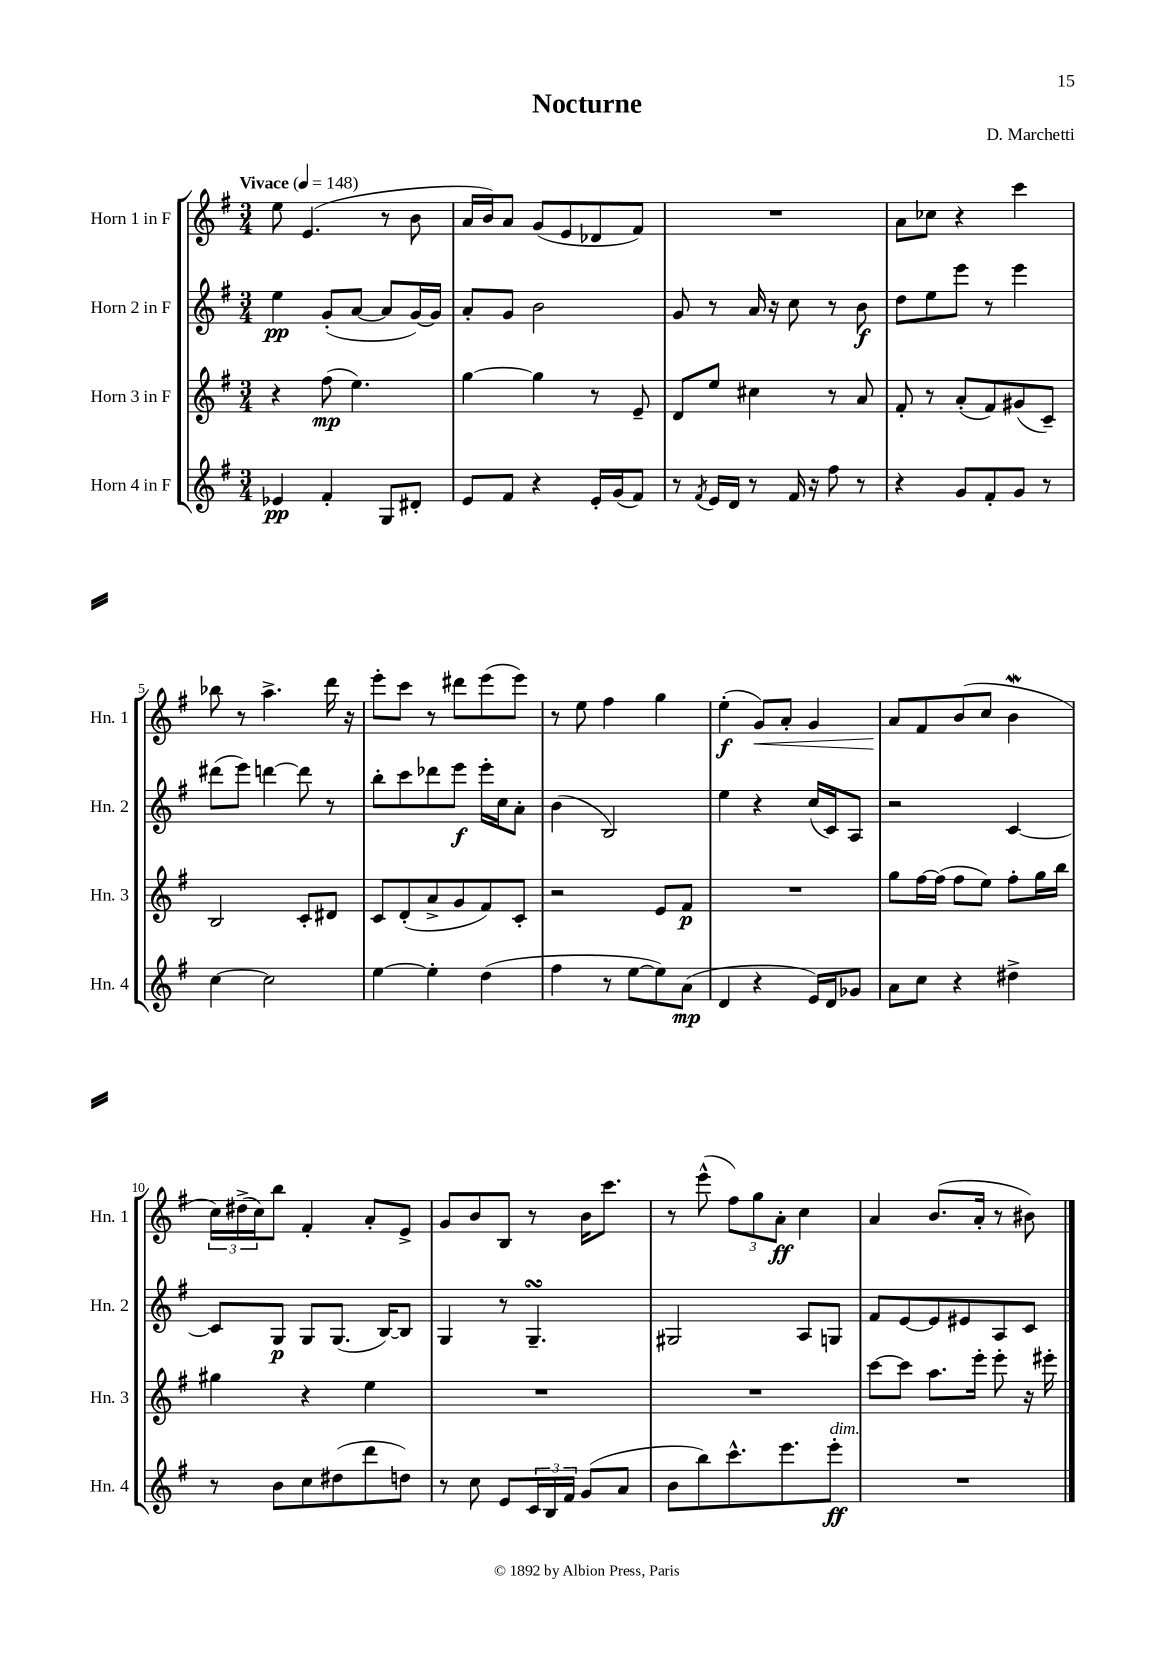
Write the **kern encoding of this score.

**kern	**kern	**kern	**kern
*staff4	*staff3	*staff2	*staff1
*clefG2	*clefG2	*clefG2	*clefG2
*k[f#]	*k[f#]	*k[f#]	*k[f#]
*M3/4	*M3/4	*M3/4	*M3/4
*MM148	*MM148	*MM148	*MM148
4e-	4r	4ee	8ee
.	.	.	(4.e
4f#'	(8ff#	(8g'	.
.	4.ee)	[8a	.
8G	.	8a]	8r
8d#'	.	[16g)	8b
.	.	16g]	.
=	=	=	=
8e	[4gg	8a'	16a
.	.	.	16b)
8f#	.	8g	8a
4r	4gg]	2b	(8g
.	.	.	8e
16e'	8r	.	8d-
(16g	.	.	.
8f#)	8e~	.	8f#)
=	=	=	=
8r	8d	8g	2.r
8qf#	.	.	.
16e	8ee	8r	.
16d	.	.	.
8r	4cc#	16a	.
.	.	16r	.
16f#	.	8cc	.
16r	.	.	.
8ff#	8r	8r	.
8r	8a	8b	.
=	=	=	=
4r	8f#'	8dd	8a
.	8r	8ee	8cc-
8g	(8a'	8eee	4r
8f#'	8f#)	8r	.
8g	(8g#	4eee	4ccc
8r	8c~)	.	.
=	=	=	=
[4cc	2B	(8ddd#	8bb-
.	.	8eee)	8r
2cc]	.	[4ddd	4.aa^
.	8c'	8ddd]	.
.	8d#	8r	16ddd
.	.	.	16r
=	=	=	=
[4ee	8c	8bb'	8eee'
.	(8d'	8ccc	8ccc
4ee']	8a^	8ddd-	8r
.	8g	8eee	8ddd#
(4dd	8f#)	16eee'	(8eee
.	.	16cc	.
.	8c'	8a'	8eee)
=	=	=	=
4ff#	2r	(4b	8r
.	.	.	8ee
8r	.	2B)	4ff#
[8ee	.	.	.
8ee])	8e	.	4gg
(8a	8f#	.	.
=	=	=	=
4d	2.r	4ee	(4ee'
4r	.	4r	8g)
.	.	.	8a'
16e)	.	(16cc	4g
16d	.	16c)	.
8g-	.	8A	.
=	=	=	=
8a	8gg	2r	8a
8cc	[16ff#	.	8f#
.	(16ff#]	.	.
4r	8ff#	.	(8b
.	8ee)	.	8cc
4dd#^	8ff#'	[4c	4b
.	16gg	.	.
.	16bb	.	.
=	=	=	=
8r	4gg#	8c]	24cc)
.	.	.	(24dd#^
.	.	.	24cc)
8b	.	8G	8bb
8cc	4r	8G	4f#'
(8dd#	.	(8.G	.
8ddd	4ee	.	8a'
.	.	[16B)	.
8dd)	.	8B]	8e^
=	=	=	=
8r	2.r	4G	8g
8cc	.	.	8b
8e	.	8r	8B
24c	.	4.G~	8r
24B	.	.	.
24f#	.	.	.
(8g	.	.	16b
.	.	.	8.ccc
8a	.	.	.
=	=	=	=
8b	2.r	2G#	8r
8bb)	.	.	(8eee^^
8.ccc^^	.	.	12ff#)
.	.	.	12gg
.	.	.	12a'
8.eee	.	.	.
.	.	8A	4cc
8eee'	.	8G	.
=	=	=	=
2.r	[8ccc	8f#	4a
.	8ccc]	[8e	.
.	8.aa	8e]	(8.b
.	.	8e#	.
.	16eee'	.	16a'
.	8eee'	8A	8r
.	16r	8c	8b#)
.	16eee#'	.	.
==	==	==	==
*-	*-	*-	*-
